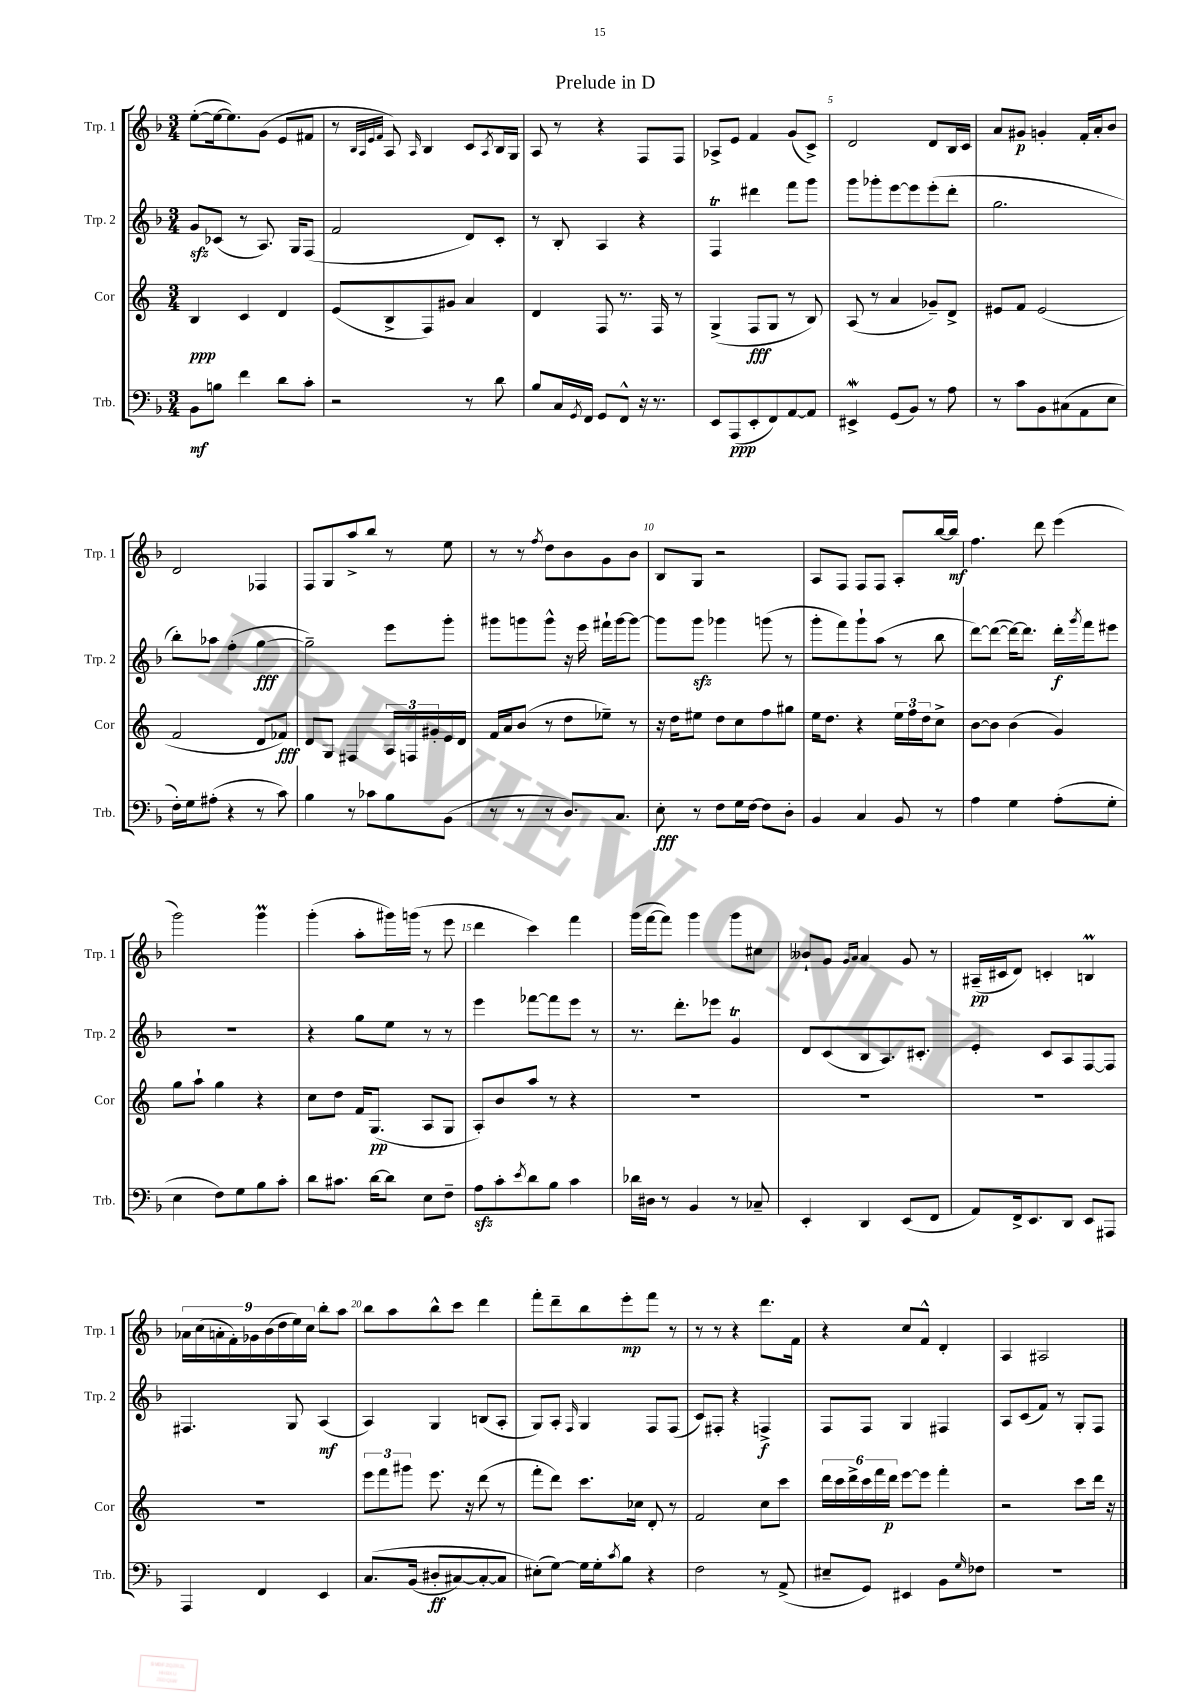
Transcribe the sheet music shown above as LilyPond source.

\header { title = "Prelude in D" }
<<
\new StaffGroup <<
\new Staff = "s0" \with { instrumentName = "Trp. 1" shortInstrumentName = "Trp. 1" } {
    \clef treble \key f \major \numericTimeSignature \time 3/4
    e''8~-.( e''16~ e''8.) g'8( e'8 fis'8 |
    r8 \grace { bes32 a32 e'32 f'32 } a8) \grace { a16 } bes4 c'8 \acciaccatura { a8 } bes16 g16 |
    a8 r8 r4 f8 f8 |
    aes8-> e'8 f'4 g'8( c'8->) |
    d'2 d'8 bes16 c'16 |
    a'8 gis'8\p g'4-. f'16-. a'16-. bes'8 |
    d'2 fes4 |
    f8 g8 a''8-> bes''8 r8 e''8 |
    r8 r8 \acciaccatura { f''8 } d''8 bes'8 g'8 bes'8 |
    bes8 g8 r2 |
    a8 f8 f8 f8 a8-. bes''16~ bes''16\mf |
    f''4. d'''8 e'''4( |
    g'''2) g'''4\prall |
    g'''4-.( a''8-. gis'''16) g'''16( r8 e'''8 |
    d'''4 c'''4) f'''4 |
    g'''16( f'''16~ f'''8) g'''4 g'''8 cis''8 |
    beses'8-! g'8 \grace { g'16 a'16 } a'4 g'8 r8 |
    ais16--\pp( cis'16 d'8) c'4-. b4\prall |
    \tuplet 9/8 { aes'16 c''16( a'16-. f'16-.) ges'16 bes'16( d''16 e''16) c''16 } bes''8-. a''8 |
    bes''8 a''8 bes''8-^ c'''8 d'''4 |
    f'''8-. d'''8-- bes''8 e'''8-.\mp f'''8 r8 |
    r8 r8 r4 d'''8. f'16 |
    r4 c''8 f'8-^ d'4-. |
    a4 ais2 \bar "|." |
}
\new Staff = "s1" \with { instrumentName = "Trp. 2" shortInstrumentName = "Trp. 2" } {
    \clef treble \key f \major \numericTimeSignature \time 3/4
    g'8\sfz ces'8( r8 a8.) g16 f8( |
    f'2 d'8) c'8-. |
    r8 bes8-. a4 r4 |
    f4\trill dis'''4 f'''8 g'''8 |
    g'''8 ges'''8-. e'''8~ e'''8 e'''8-.( d'''8-. |
    g''2. |
    bes''8-.) aes''8 f''4-.( g''4~\fff |
    g''2--) e'''8 g'''8-. |
    gis'''8 g'''8 g'''8-^ r16 e'''16 fis'''16-! g'''16~ g'''8~ |
    g'''8 g'''8\sfz ges'''4 g'''8( r8 |
    g'''8-. f'''8) g'''8-! a''8( r8 bes''8 |
    d'''8~) d'''8~( d'''16~) d'''8. d'''16-.\f \acciaccatura { g'''8 } f'''16 eis'''8 |
    R2. |
    r4 g''8 e''8 r8 r8 |
    e'''4 fes'''8~ fes'''8 e'''8 r8 |
    r8. d'''8.-. ees'''8 g'4\trill |
    d'8 c'8( bes8 a8.) cis'8.-. |
    e'4-. c'8 a8 f8~ f8 |
    fis4. g8 a4\mf( |
    a4) g4 b8( a8-. |
    g8) a8-. \grace { f16 } g4 f8 f8( |
    c'8) fis8-. r4 f4->\f |
    f8 f8 g4 fis4 |
    a8 c'8( f'8) r8 g8-. f8 \bar "|." |
}
\new Staff = "s2" \with { instrumentName = "Cor" shortInstrumentName = "Cor" } {
    \clef treble \key c \major \numericTimeSignature \time 3/4
    b4\ppp c'4 d'4 |
    e'8( b8-> f8) gis'8 a'4 |
    d'4 f8 r8. f16 r8 |
    g4->( f8\fff g8 r8 b8) |
    a8( r8 a'4 ges'8--) d'8-> |
    eis'8 f'8 eis'2( |
    f'2 d'8 fes'8\fff) |
    d'8 g8 fis4 \tuplet 3/2 { a16 f16 gis'16-. } e'16 d'16 |
    f'16 a'16 b'8( r8 d''8 ees''8--) r8 |
    r16 d''16 eis''8 d''8 c''8 f''8 gis''8 |
    e''16 d''8. r4 \tuplet 3/2 { e''16 f''16 d''16 } c''8-> |
    b'8~ b'8 b'4( g'4) |
    g''8 a''8-! g''4 r4 |
    c''8 d''8 f'16 g8.\pp( a8 g8 |
    a8-.) b'8 a''8 r8 r4 |
    R2. |
    R2. |
    R2. |
    R2. |
    \tuplet 3/2 { e'''8 f'''8 gis'''8 } e'''8. r16 d'''8( r8 |
    f'''8-. d'''8) c'''8. ces''16 d'8-. r8 |
    f'2 c''8 c'''8 |
    \tuplet 6/4 { d'''16 c'''16 d'''16-> c'''16 f'''16 d'''16\p } e'''8~ e'''8 f'''4-. |
    r2 c'''8 d'''16 r16 \bar "|." |
}
\new Staff = "s3" \with { instrumentName = "Trb." shortInstrumentName = "Trb." } {
    \clef bass \key f \major \numericTimeSignature \time 3/4
    bes,8\mf b8 f'4 d'8 c'8-. |
    r2 r8 d'8 |
    bes8 c16 \acciaccatura { g,8 } f,16 g,8 f,8-^ r16 r8. |
    e,8 a,,8\ppp( e,8-. f,8) a,8~ a,8 |
    eis,4->\mordent g,8( bes,8) r8 a8 |
    r8 c'8 bes,8 cis8( a,8 e8 |
    f16-.) g16 ais8-.( r4 r8 c'8) |
    bes4 r8 ces'8 bes8 bes,8( |
    r8 r8 r8 d8.) c8. |
    e8-.\fff r8 f8 g16 f16~ f8 d8-. |
    bes,4 c4 bes,8 r8 |
    a4 g4 a8-.( g8-. |
    e4 f8) g8 bes8 c'8-. |
    d'8 cis'8. d'16~ d'8 e8 f8-- |
    a8\sfz c'8-. \acciaccatura { e'8 } d'8 bes8 c'4 |
    des'16 dis16 r8 bes,4 r8 ces8-- |
    e,4-. d,4 e,8( f,8 |
    a,8) f,16-> e,8. d,8 e,8 ais,,8 |
    a,,4 f,4 e,4 |
    c8.\( bes,16( dis8-.\ff cis8~) cis8~-. cis8 |
    eis8-.(\) g8~) g16 g16-. \acciaccatura { c'8 } bes8 r4 |
    f2 r8 a,8->( |
    eis8-- g,8) eis,4 bes,8 \grace { g16 } fes8 |
    R2. \bar "|." |
}
>>
>>
\layout { \context { \Score \override BarNumber.break-visibility = ##(#f #t #t) barNumberVisibility = #(every-nth-bar-number-visible 5) } }
